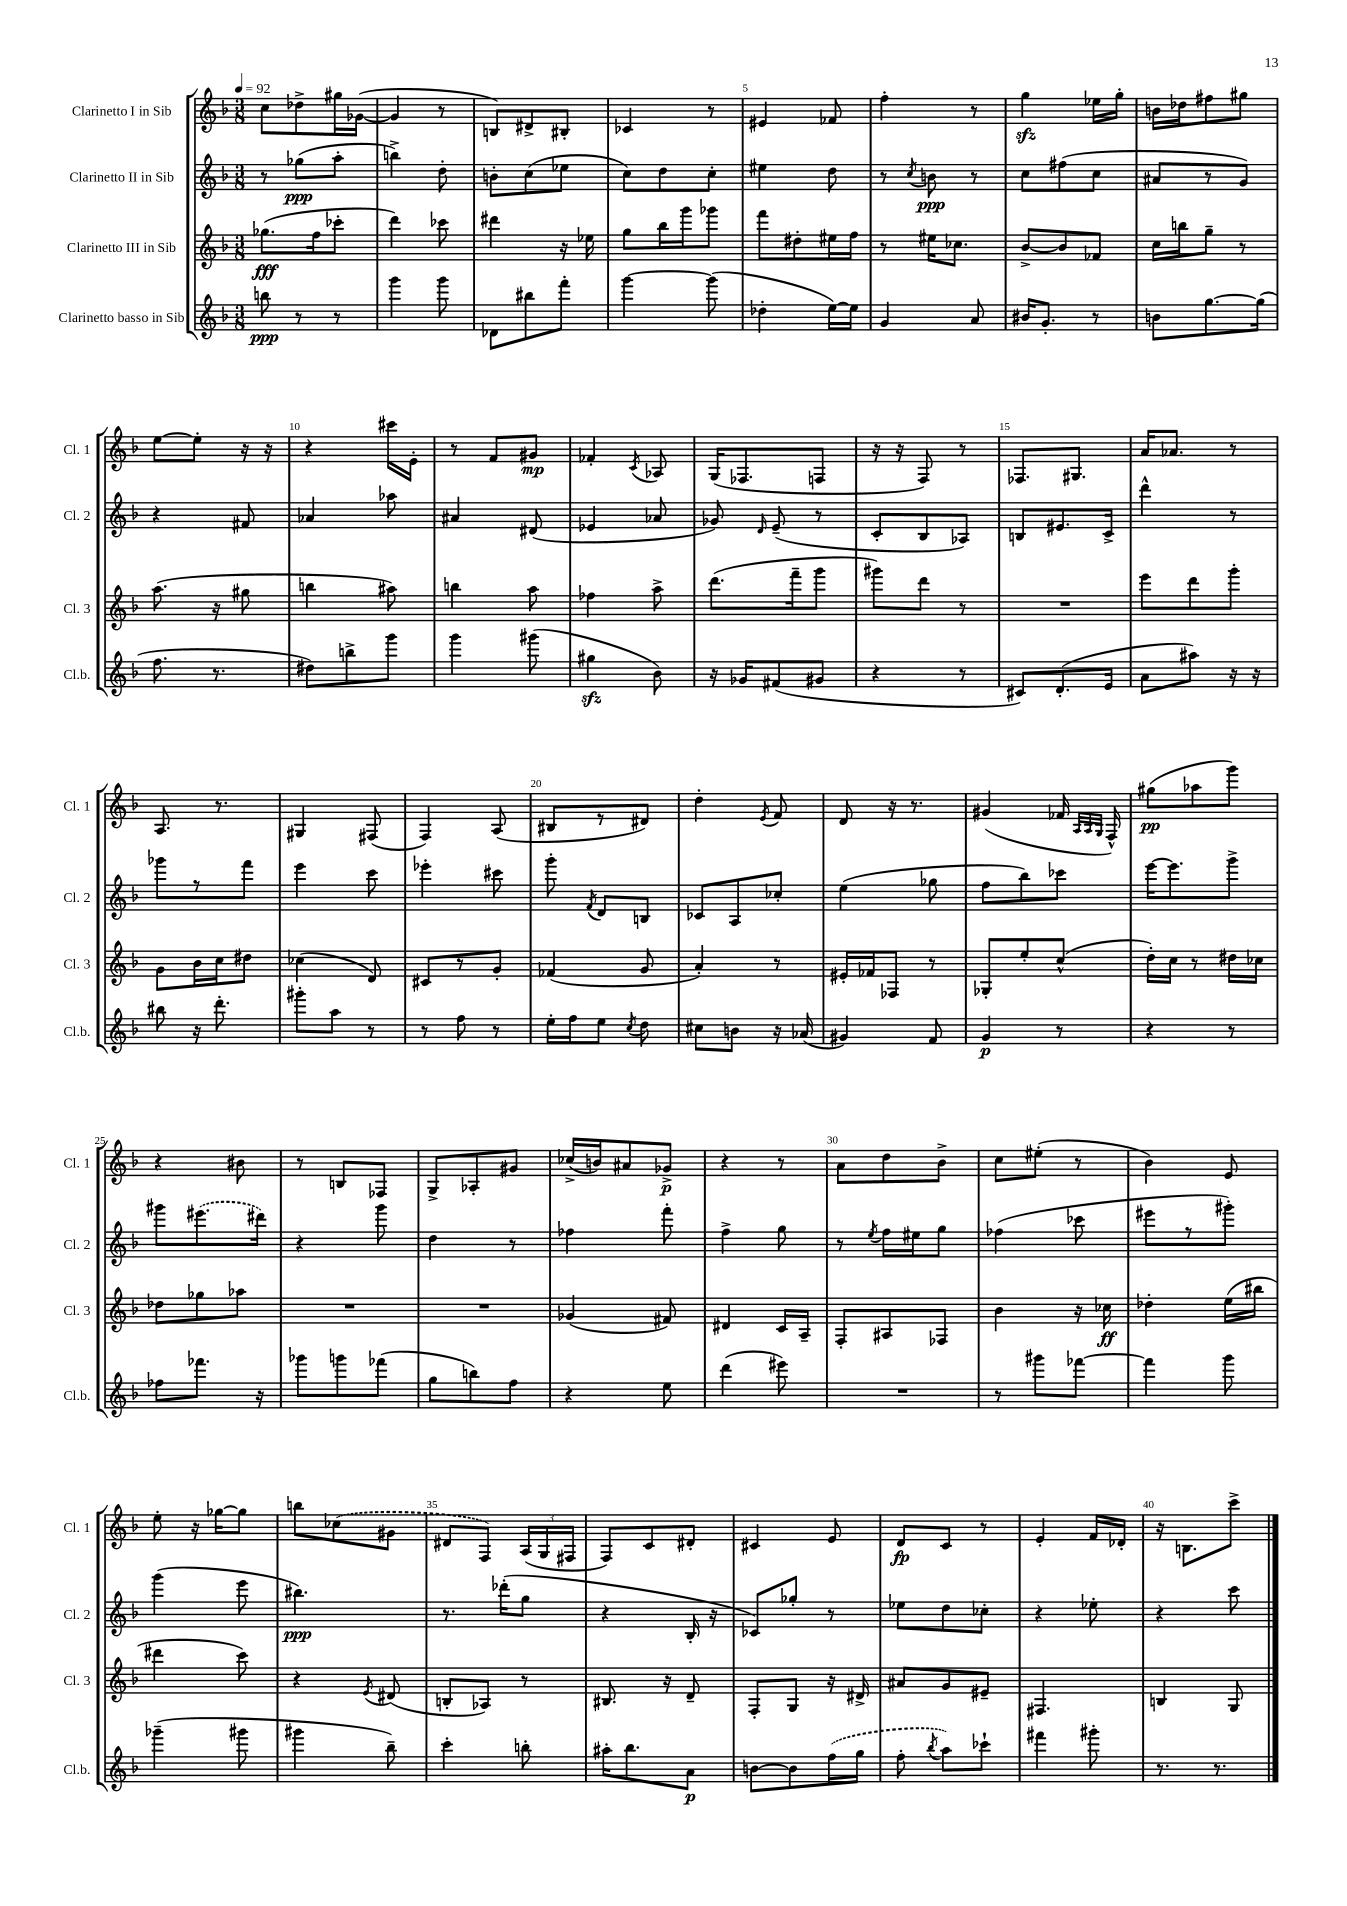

**kern	**kern	**kern	**kern
*staff4	*staff3	*staff2	*staff1
*clefG2	*clefG2	*clefG2	*clefG2
*k[b-]	*k[b-]	*k[b-]	*k[b-]
*M3/8	*M3/8	*M3/8	*M3/8
*MM92	*MM92	*MM92	*MM92
8bb\	(8.gg-\L	8r	8cc\L
8r	.	(8gg-\L	8dd-^\
.	16ff\k	.	.
8r	8ccc-'\J	8aa'\J	16gg#\L
.	.	.	([16g-\JJ
=	=	=	=
4ggg\	4ddd\)	4bb^\)	4g-/]
8ggg\	8ccc-\	8dd'\	8r
=	=	=	=
8d-\L	4ddd#\	8b'\L	8B/L)
8bb#\	.	(8cc\	8d#^/
8fff'\J	16r	8ee-\J	8B#'/J
.	16ee-\	.	.
=	=	=	=
[4ggg\	8gg\L	8cc\L)	4c-/
.	16bb-\L	8dd\	.
.	16ggg\J	.	.
(8ggg\]	8ggg-\J	8cc'\J	8r
=	=	=	=
4dd-'\	8fff\L	4ee#\	4e#/
.	8dd#'\	.	.
[16ee\LL)	16ee#\L	8dd\	8f-/
16ee\]JJ	16ff\JJ	.	.
=	=	=	=
4g/	8r	8r	4ff'\
.	.	8qcc/	.
.	16ee#\LK	8b\	.
.	8.cc-\J	.	.
8a/	.	8r	8r
=	=	=	=
16b#/LK	[8b-^/L	8cc\L	4gg\
8.g'/J	.	.	.
.	8b-/]	(8ff#\	.
8r	8f-/J	8cc\J	16ee-\LL
.	.	.	16gg'\JJ
=	=	=	=
8b\L	16cc\LL	8a#/L	16b\LL
.	16bb\J	.	16dd-\J
[8.gg\	8gg~\J	8r	8ff#\
.	8r	8g/J)	8gg#\J
(16gg\]Jk	.	.	.
=	=	=	=
8.ff\	(8.aa\	4r	[8ee\L
.	.	.	8ee'\]J
8.r	16r	.	.
.	8gg#\	8f#/	16r
.	.	.	16r
=	=	=	=
8dd#\L)	4bb\	4a-/	4r
8bb^\	.	.	.
8ggg\J	8aa#\)	8aa-\	16ccc#\LL
.	.	.	16e'\JJ
=	=	=	=
4ggg\	4bb\	4a#/	8r
.	.	.	8f/L
(8ggg#\	8aa\	(8d#/	8g#/J
=	=	=	=
4gg#\	4ff-\	4e-/	4f-'/
.	.	.	8qc/
8b-\)	8aa^\	8a-/	8A-/
=	=	=	=
16r	(8.ddd\L	8g-/)	(16G/LK
16g-/LK	.	.	8.F-/
.	.	16qqd/	.
(8f#/	.	(8e~/	.
.	16fff~\k	.	.
8g#/J	8ggg\J	8r	8F/J
=	=	=	=
4r	8ggg#\L)	8c'/L	16r
.	.	.	16r
.	8ddd\J	8B-/	8F/)
8r	8r	8A-/J)	8r
=	=	=	=
8c#/L)	4.r	8B/L	8.F-/L
(8.d'/	.	8.e#/	.
.	.	.	8.G#/J
16e/Jk	.	16c^/Jk	.
=	=	=	=
8a\L	8eee\L	4ddd^^\	16a/LK
.	.	.	8.a-/J
8aa#\J)	8ddd\	.	.
16r	8ggg'\J	8r	8r
16r	.	.	.
=	=	=	=
8bb#\	8g\L	8ggg-\L	8.A/
16r	16b-\L	8r	.
8.ddd'\	16cc\J	.	8.r
.	8dd#\J	8fff\J	.
=	=	=	=
8ggg#'\L	(4cc-\	4eee\	4G#/
8aa\J	.	.	.
8r	8d/)	8ccc\	(8F#/
=	=	=	=
8r	8c#/L	4eee-'\	4F/)
8ff\	8r	.	.
8r	8g'/J	8ccc#\	(8A/
=	=	=	=
16ee'\LL	(4f-/	8ggg'\	8B#/L
16ff\J	.	.	.
.	.	8qf/	.
8ee\J	.	8d/L	8r
8qcc/	.	.	.
8dd\	8g/	8B/J	8d#/J)
=	=	=	=
8cc#\L	4a'/)	8c-/L	4dd'\
8b\J	.	8A/	.
.	.	.	8qe/
16r	8r	8cc-'/J	8f/
(16a-/	.	.	.
=	=	=	=
4g#/)	16e#'/LL	(4ee\	8d/
.	16f-/J	.	.
.	8F-/J	.	16r
.	.	.	8.r
8f/	8r	8gg-\	.
=	=	=	=
4g/	8G-'/L	8ff\L	(4g#/
.	8ee'/	8bb-\)	.
8r	(8cc^^/J	8ccc-\J	16f-/
.	.	.	32qqA/LLL
.	.	.	32qqA/
.	.	.	32qqG/JJJ
.	.	.	16F^^/)
=	=	=	=
4r	16dd'\LL)	[16eee\LK	(8gg#\L
.	16cc\JJ	8.eee\]	.
.	8r	.	8aa-\
8r	16dd#\LL	8ggg^\J	8ggg\J)
.	16cc-\JJ	.	.
=	=	=	=
8ff-\L	8dd-\L	8ggg#\L	4r
8.fff-\J	8gg-\	(8.eee#\	.
.	8aa-\J	.	8b#\
16r	.	16ddd#\Jk)	.
=	=	=	=
8ggg-\L	4.r	4r	8r
8ggg\	.	.	8B/L
(8fff-\J	.	8ggg\	8F-/J
=	=	=	=
8gg\L	4.r	4dd\	8G^/L
8bb\)	.	.	8A-'/
8ff\J	.	8r	8g#/J
=	=	=	=
4r	(4g-/	4ff-\	(16cc-^/LL
.	.	.	16b/J)
.	.	.	8a#/
8ee\	8f#/)	8fff'\	8g-^/J
=	=	=	=
(4ddd\	4d#/	4ff^\	4r
8eee#\)	16c/LL	8gg\	8r
.	16A~/JJ	.	.
=	=	=	=
4.r	8F'/L	8r	8a\L
.	.	8qee/	.
.	8A#/	16ff\LL	8dd\
.	.	16ee#\J	.
.	8F-/J	8gg\J	8b-^\J
=	=	=	=
8r	4b-\	(4ff-\	8cc\L
8ggg#\L	.	.	(8ee#'\J
[8fff-\J	16r	8ccc-\	8r
.	16cc-\	.	.
=	=	=	=
4fff-\]	4dd-'\	8eee#\L	4b-\)
.	.	8r	.
8ggg\	(16ee\LL	8ggg#'\J)	8e/
.	16bb#\JJ	.	.
=	=	=	=
(4ggg-~\	4ddd#\	(4ggg\	8ee'\
.	.	.	16r
.	.	.	[16gg-\LK
8ggg#\	8ccc\)	8eee\	8gg-\]J
=	=	=	=
4ggg#\	4r	4.bb#\)	8bb\L
.	.	.	(8cc-\
.	8qe/	.	.
8bb-~\)	(8d#/	.	8g#\J
=	=	=	=
4ccc'\	8B'/L	8.r	8d#/L
.	8A-/J)	.	8F/J)
.	.	(16ddd-'\LK	.
8bb'\	8r	8gg\J	(24A/LL
.	.	.	24G/
.	.	.	24F#/JJ
=	=	=	=
16aa#'\LK	8.B#/	4r	8F/L)
8.bb-\	.	.	.
.	.	.	8c/
.	16r	.	.
8a\J	8d~/	16B-'/	8d#'/J
.	.	16r	.
=	=	=	=
[8b\L	8F'/L	8c-/L)	4c#/
8b\]	8G/J	8gg-'/J	.
(16ff\L	16r	8r	8e/
16gg\JJ	16d#^/	.	.
=	=	=	=
8ff'\	8a#/L	8ee-\L	8d/L
8qbb-/	.	.	.
8aa\L)	8g/	8dd\	8c/J
8ccc-`\J	8e#~/J	8cc-'\J	8r
=	=	=	=
4fff#\	4.F#/	4r	4e'/
8ggg#'\	.	8ee-'\	16f/LL
.	.	.	16d-'/JJ
=	=	=	=
8.r	4B/	4r	16r
.	.	.	8.B\L
8.r	.	.	.
.	8G/	8ccc\	8ccc^\J
==	==	==	==
*-	*-	*-	*-
